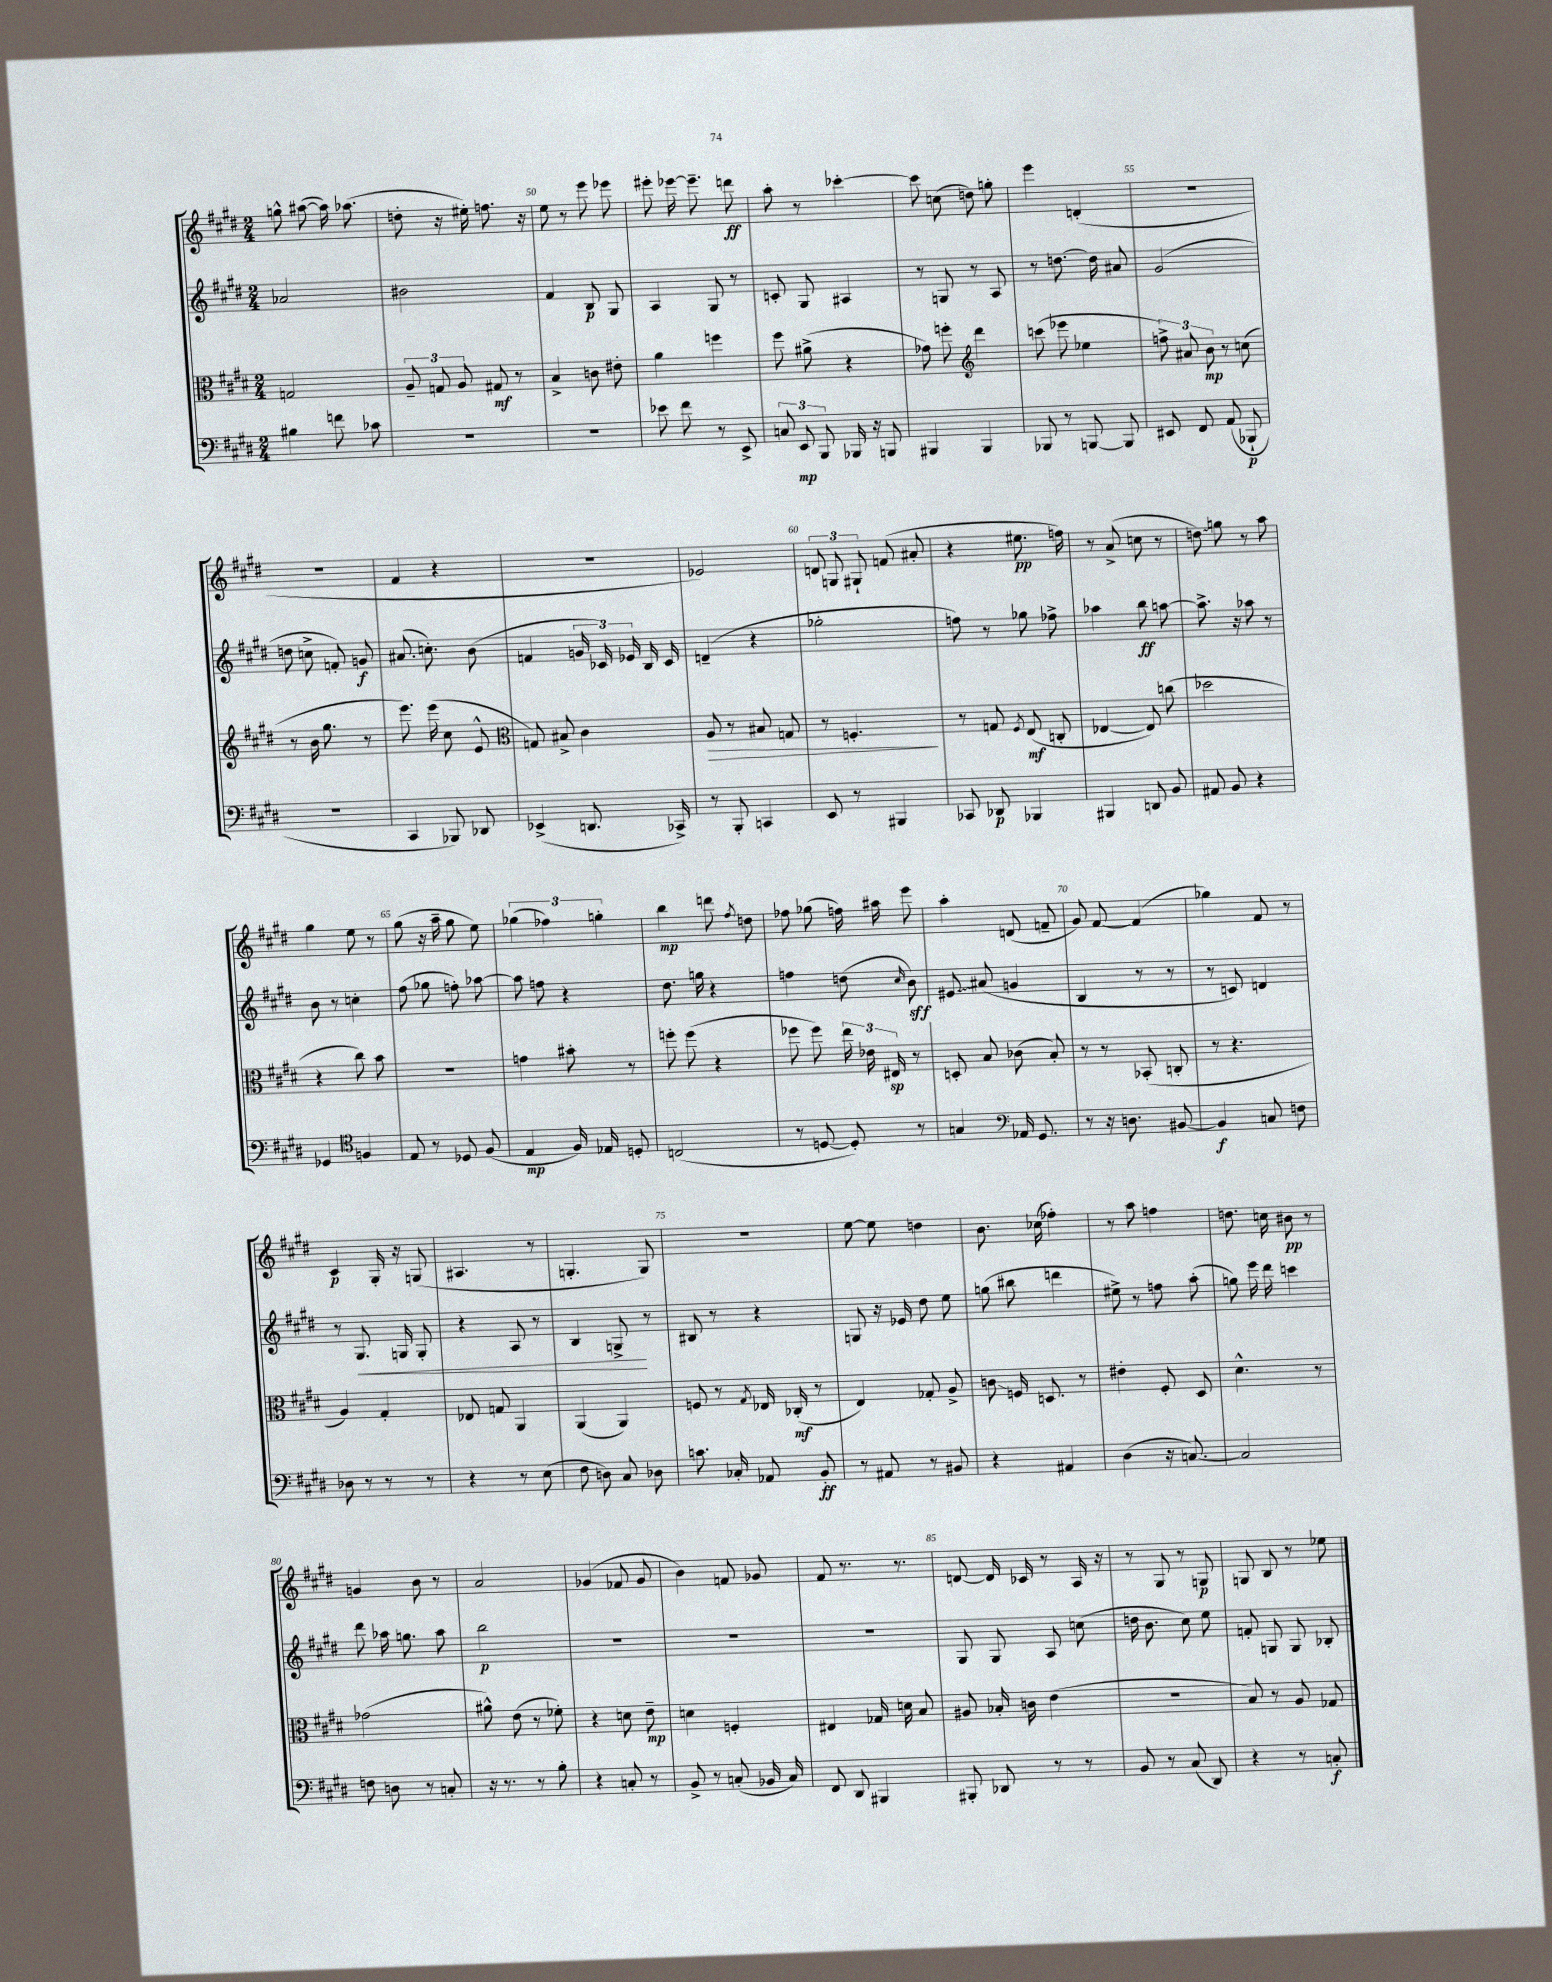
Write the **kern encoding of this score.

**kern	**kern	**kern	**kern
*staff4	*staff3	*staff2	*staff1
*clefF4	*clefC3	*clefG2	*clefG2
*k[f#c#g#d#]	*k[f#c#g#d#]	*k[f#c#g#d#]	*k[f#c#g#d#]
*M2/4	*M2/4	*M2/4	*M2/4
4B#\	2G/	2a-/	8gg^^\
.	.	.	([8aa#\
8f\	.	.	16aa#\])
.	.	.	(8.aa-\
8c-\	.	.	.
=	=	=	=
2r	12A~/	2b#\	8dd'\
.	12G/	.	.
.	.	.	16r
.	12A/	.	.
.	.	.	16ee#'\)
.	8G#/	.	8.ff\
.	8r	.	.
.	.	.	16r
=	=	=	=
2r	4B^/	4f#/	8ee\
.	.	.	8r
.	8c\	8B/	8eee\
.	8e#'\	8G#/	8eee-\
=	=	=	=
8e-\	4a\	4A/	8eee#'\
8f#\	.	.	[16eee-\
.	.	.	8.eee-~\]
8r	4ff\	8G#/	.
8EE^/	.	8r	8ddd\
=	=	=	=
12C/	8ff#\	8c'/	8aa'\
12EE/	.	.	.
.	(8a#^\	8G#/	8r
12BBB/	.	.	.
16BBB-/	4r	4A#/	[4ccc-'\
16r	.	.	.
8BBB/	.	.	.
=	=	=	=
4BBB#/	8g-\)	8r	8ccc-\]
.	8ff'\	8G/	(8cc\
*	*clefG2	*	*
4BBB#/	4ddd#\	8r	8dd\)
.	.	8A/	8gg'\
=	=	=	=
8BBB-/	(8ccc\	8r	4eee\
8r	8eee-\	[8.dd\	.
[8BBB/	4ee-\	.	(4d'/
.	.	16dd\]	.
8BBB/]	.	8a#/	.
=	=	=	=
8EE#/	12ff^\)	(2g#/	2r
.	12a#/	.	.
8FF#/	.	.	.
.	12b\	.	.
(8AA/	8r	.	.
8BBB-`/	(8cc\	.	.
=	=	=	=
2r	8r	8dd\	2r
.	16b\	8cc^\	.
.	8.gg#\	.	.
.	.	8f'/)	.
.	8r	8g/	.
=	=	=	=
4CC#/	8.eee\)	(8.a#/	4f#/
.	(16eee\	8.cc'\)	.
8BBB-/)	8cc#\	.	4r
8DD-/	8e^^/	(8b\	.
=	=	=	=
*	*clefC3	*	*
(4EE-^/	8G/)	4f/	2r
.	8B#^/	.	.
8.DD/	4c#\	24g/	.
.	.	24c-/)	.
.	.	24e-/	.
.	.	16B/	.
16CC-^/)	.	16c-/	.
=	=	=	=
8r	8A/	(4d~/	2e-/)
8BBB'/	8r	.	.
4CC/	8B#/	4r	.
.	8G/	.	.
=	=	=	=
8EE/	8r	2gg-'\	12d/
.	.	.	12G/
8r	4.F'/	.	.
.	.	.	12G#`/
4BBB#/	.	.	(8f/
.	.	.	8a#'/
=	=	=	=
8CC-/	8r	8ff\)	4r
8DD-/	8G/	8r	.
.	8qF#/	.	.
4BBB-/	(8E/	8gg-\	8.ee#\
.	8C'/	8ff-^\	.
.	.	.	16ff\)
=	=	=	=
4BBB#/	[4E-/	4aa-\	8r
.	.	.	(8a^/
8DD/	8E-/])	8bb\	8cc\
8BB/	(8cc\	[8aa\	8r
=	=	=	=
8AA#/	2dd-\	8.aa^\]	8dd\)
8BB/	.	.	8gg\
.	.	16r	.
4r	.	8aa-\	8r
.	.	8r	8aa\
=	=	=	=
4GG-/	4r	8b\	4gg#\
.	.	8r	.
*clefC4	*	*	*
4F/	8cc#\)	4cc'\	8ee\
.	8b\	.	8r
=	=	=	=
8E/	2r	(8ff#\	(8gg#\
8r	.	8gg-\	16r
.	.	.	16aa~\
8D-/	.	8ff'\)	8gg#\
(8F#/	.	[8aa-\	8ee\)
=	=	=	=
4E/	4g\	8aa-\]	(6gg-\
.	.	8ff\	.
.	.	.	6ff-\)
16F#/)	8b#'\	4r	.
16E-/	.	.	.
.	.	.	6gg'\
8D'/	8r	.	.
=	=	=	=
(2C/	8ff'\	8.dd#\	4bb\
.	(8ff\	.	.
.	.	16gg\	.
.	4r	4r	8ddd\
.	.	.	8qff#/
.	.	.	8dd\
=	=	=	=
8r	8ff-\	4ff\	8ff-\
[8D/	8ff-\)	.	(8gg-\
8D'/])	24ee\	(8dd\	16ff\)
.	24e-\	.	.
.	.	.	16aa#\
.	24E#/	.	.
.	.	16qqcc#/	.
8r	8r	8b\)	8eee\
=	=	=	=
4G/	8D'/	8e#/	4aa'\
.	8B/	(8a#/	.
*clefF4	*	*	*
16AA-/	(8c-\	4g/	(8d/
8.GG#/	.	.	.
.	8B'/)	.	8f~/
=	=	=	=
8r	8r	4B/	8g#/)
16r	8r	.	[8f#/
8.D\	.	.	.
.	(8BB-'/	8r	(4f#/]
[8BB#/	8C'/	8r	.
=	=	=	=
4BB#/]	8r	8r	4gg-\)
.	4.r	8c/)	.
8C/	.	4d/	8f#/
8F\	.	.	8r
=	=	=	=
8D-\	4A/)	8r	4c#/
8r	.	8.G#/	.
8r	4G#'/	.	16G#'/
.	.	16G/	16r
8r	.	8G'/	(8G/
=	=	=	=
4r	8E-/	4r	4.A#/
.	8G/	.	.
8r	4AA/	8A/	.
(8E\	.	8r	8r
=	=	=	=
8F#\	(4AA/	4B/	4.G'/
8D\)	.	.	.
8C#/	4AA/)	8G^/	.
8D-\	.	8r	8G/)
=	=	=	=
8.c\	8F/	8B#/	2r
.	8r	8r	.
16C-'/	.	.	.
.	8qG#/	.	.
8AA-/	16E-/	4r	.
.	(16C-'/	.	.
8BB'/	8r	.	.
=	=	=	=
8r	4E/)	8G/	[8ee\
8AA#/	.	16r	8ee\]
.	.	16e-/	.
8r	8G-'/	8dd#\	4dd\
8BB#/	8A^/	8ee\	.
=	=	=	=
4r	8c\	(8gg\	8.b\
.	16F/	8bb#\	.
.	8.D/	.	(16cc-\
4AA#/	.	4ddd\	4ff-'\)
.	8r	.	.
=	=	=	=
(4D#\	4e#'\	8ee#^\)	8r
.	.	8r	8aa\
16r	8F#'/	8ff\	4ff\
[8.C/)	.	.	.
.	8D#/	(8aa'\	.
=	=	=	=
2C/]	4.d#^^\	8gg\)	8.dd\
.	.	16eee\	.
.	.	16ddd#\	16cc\
.	.	4ccc\	8b#\
.	8r	.	8r
=	=	=	=
8F\	(2g-\	8ddd#\	4g/
8D\	.	16aa-\	.
.	.	8.gg\	.
8r	.	.	8b\
8C'/	.	8aa-\	8r
=	=	=	=
16r	8a#^^\)	2bb\	2a/
8.r	.	.	.
.	(8e\	.	.
8r	8r	.	.
8B'\	8f-'\)	.	.
=	=	=	=
4r	4r	2r	(4g-/
8C'/	8d\	.	8f-/
8r	8e~\	.	8g-/
=	=	=	=
8BB^/	4d\	2r	4b\)
8r	.	.	.
(8C'/	4F'/	.	8f/
16BB-/	.	.	8g-/
16C/)	.	.	.
=	=	=	=
8FF#/	4E#/	2r	8f#/
8DD#/	.	.	8.r
4BBB#/	16G-/	.	.
.	16d\	.	8.r
.	8B/	.	.
=	=	=	=
8BBB#'/	8A#/	8G#/	[8d/
8DD-/	16B-'/	8G#/	16d/]
.	16c\	.	16c-/
8r	(4e\	8A/	8r
8r	.	(8cc\	16A/
.	.	.	16r
=	=	=	=
8BB/	2r	16dd\	8r
.	.	8.b\	.
8r	.	.	8G#/
(8C#/	.	8cc#\)	8r
8DD#/)	.	8ee\	8G/
=	=	=	=
4r	8B/)	8f'/	8G/
.	8r	8G/	8B/
8r	8A/	8G/	8r
8C'/	8G-/	8B-'/	8ee-\
==	==	==	==
*-	*-	*-	*-
